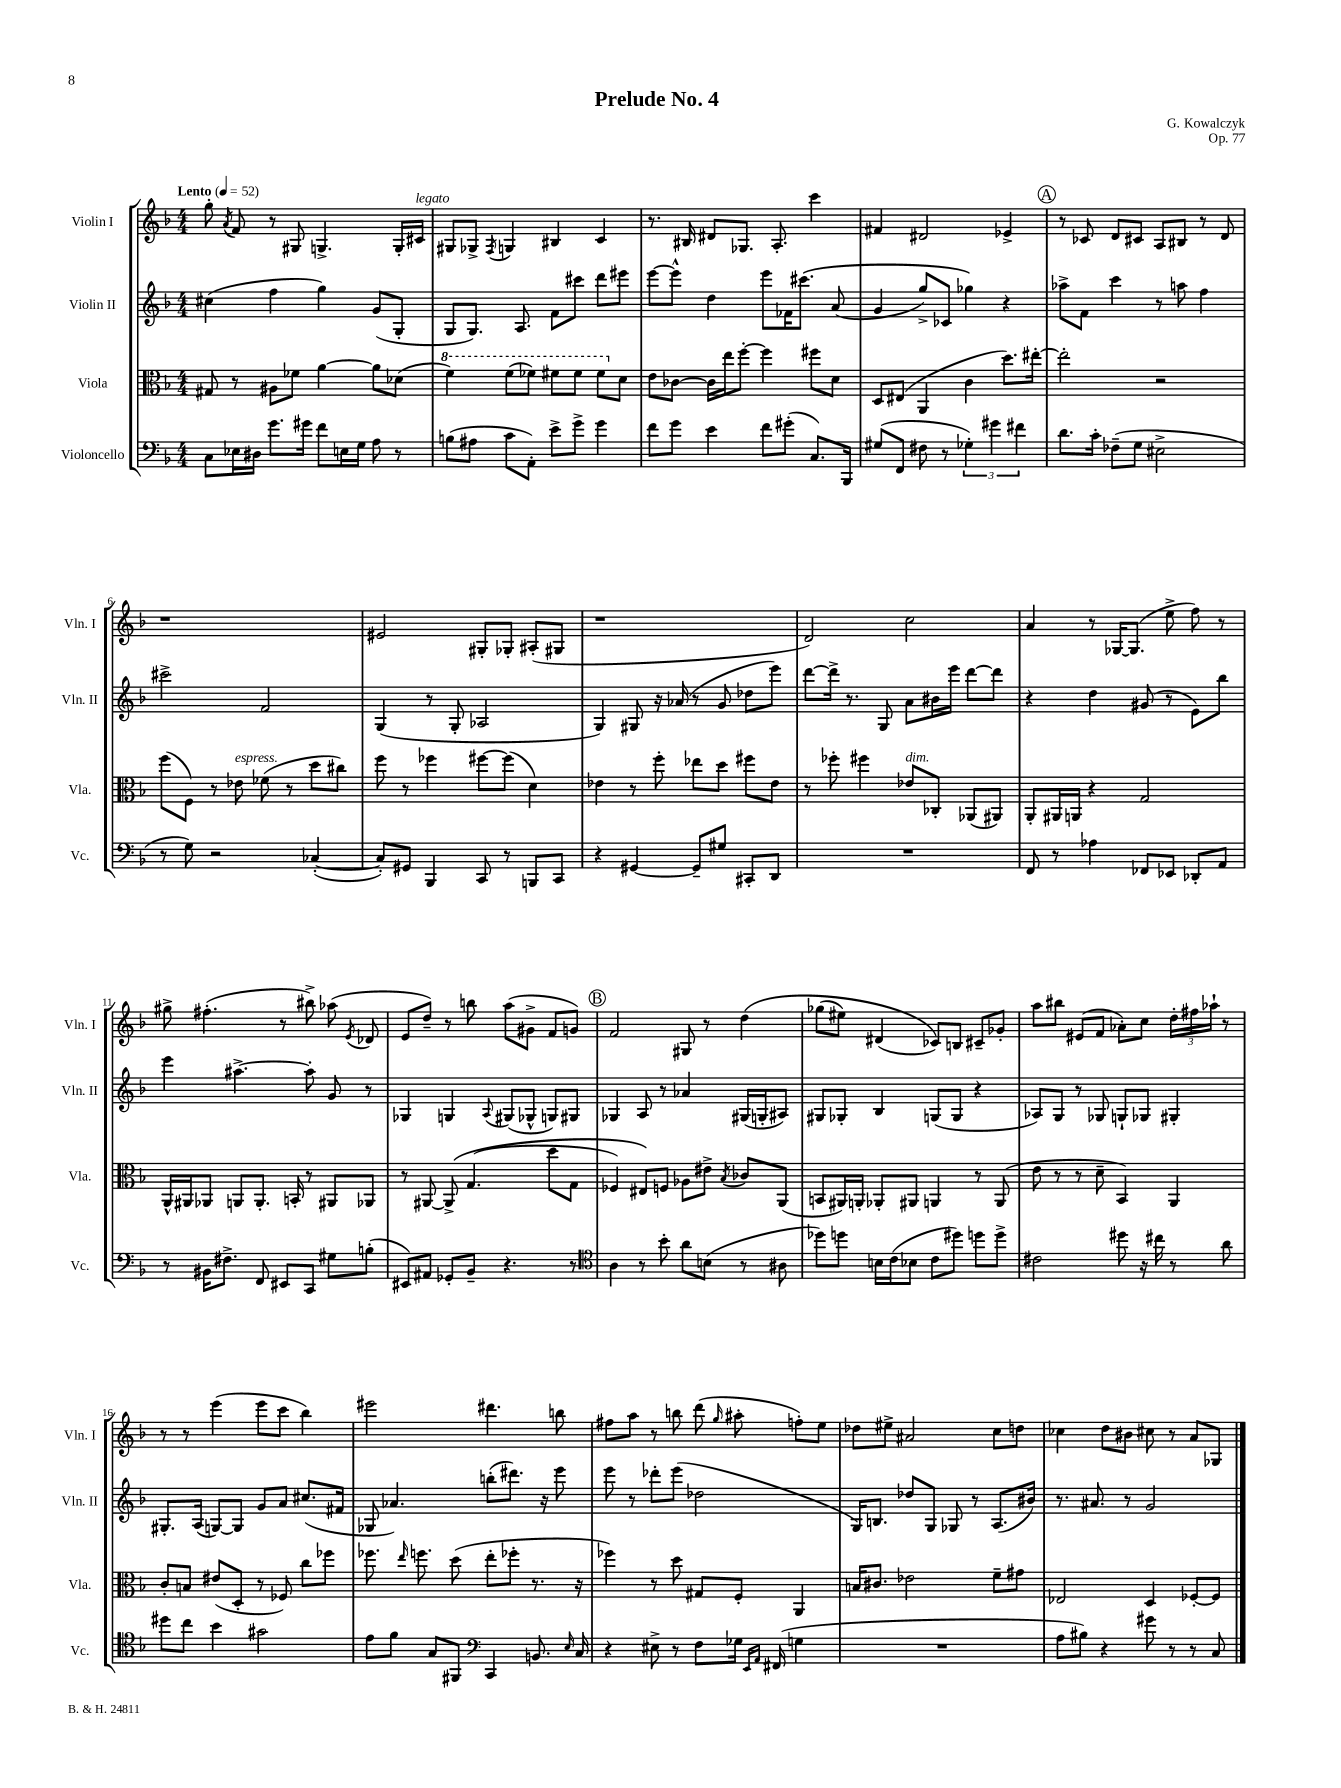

**kern	**kern	**kern	**kern
*part4	*part3	*part2	*part1
*staff4	*staff3	*staff2	*staff1
*I"Violoncello	*I"Viola	*I"Violin II	*I"Violin I
*I'Vc.	*I'Vla.	*I'Vln. II	*I'Vln. I
*clefF4	*clefC3	*clefG2	*clefG2
*k[b-]	*k[b-]	*k[b-]	*k[b-]
*M4/4	*M4/4	*M4/4	*M4/4
*MM52	*MM52	*MM52	*MM52
=1	=1	=1	=1
!	!	!	!LO:TX:a:B:t=Lento
8C\L	8G#X/	(4cc#X\	8gg'\
.	.	.	8qa/
16E-X\L	8r	.	8f/
16D#X\JJ	.	.	.
8.g\L	8A#X\L	4ff\	8r
.	8f-X\J	.	8G#X/
16g#X\Jk	.	.	.
8f\L	[4a\	4gg\)	4.Gn^/
16En\L	.	.	.
16G\JJ	.	.	.
8A\	8a\L]	(8g/L	.
8r	(8d-X\J	8G'/J	16G'/LL
!	!	!	!LO:TX:a:i:t=legato
.	.	.	16c#X/JJ
=2	=2	=2	=2
*	*8va	*	*
(8Bn\L	4ff\)	8G/L	8G#X/L
8A#X\J	.	8.G/J)	8G-X^/J
.	.	.	8qF/
8c\L	(8ff\L	.	4Gn/
.	.	8.A/	.
8AA'\J)	8ff-X\J)	.	.
8e^\L	8ff#X\L	8f\L	4B#X/
8g^\J	8ff#\J	8ccc#X\J	.
4g\	8ff#\L	8ddd\L	4c/
*	*X8va	*	*
.	8d\J	8eee#X\J	.
=3	=3	=3	=3
8f\L	8e\L	[8eee\L	8.r
8g\J	[8c-X\J	8eee^^\J]	.
.	.	.	16B#X/
4e\	16c-\LL]	4dd\	8d#X/L
.	16ee\J	.	.
.	[8ff'\J	.	8.G-X/J
8f\L	4ff\]	8eee\L	.
.	.	.	8.A'/
(8g#X'\J	.	16f-X\K	.
.	.	(8.ccc#X\J	.
8.C/L)	8ff#X\L	.	4ccc\
.	8d\J	(8a/	.
16BBB-/Jk	.	.	.
=4	=4	=4	=4
(8G#X/L	8D/L	4g/	4f#X/
8FF/J	(8E#X/J	.	.
8F#X\	4AA/	8gg^/L)	2d#X/
8r	.	8c-X/J	.
6G-X'\)	4c\	4gg-X\)	.
6g#X\	.	.	.
.	8.dd\L)	4r	4e-X^/
6f#X\	.	.	.
.	[16ee#X'\Jk	.	.
!!LO:REH:place=s1:t=A
=5	=5	=5	=5
8.d\L	2ee#'\]	8aa-X^\L	8r
.	.	8f\J	8c-X/
16c'\Jk	.	.	.
(8F-X~\L	.	4ccc\	8d/L
8G\J	.	.	8c#X/J
2E#X^\	2r	8r	8A/L
.	.	8aan\	8B#X/J
.	.	4ff\	8r
.	.	.	8d/
!!LO:LB:g=z
=6	=6	=6	=6
8r	(8ff\L	2ccc#X^\	1r
8G\)	8F\J)	.	.
2r	8r	.	.
!	!LO:TX:a:i:t=espress.	!	!
.	8e-X\	.	.
.	(8f-X\	2f/	.
.	8r	.	.
([4C-X'/	8dd\L	.	.
.	8cc#X\J)	.	.
=7	=7	=7	=7
8C-'/L])	8ff\	(4G/	2e#X/
8GG#X/J	8r	.	.
4BBB-/	4ff-X\	8r	.
.	.	8G'/	.
8CC/	[8ff#X\L	2A-X/	8G#X'/L
8r	(8ff#\J]	.	8G-X'/J
8BBBn/L	4d\)	.	(8A#X'/L
8CC/J	.	.	8G#X/J
=8	=8	=8	=8
4r	4e-X\	4G/)	1r
[4GG#X/	8r	8G#X/	.
.	8ff'\	16r	.
.	.	(16a-X/	.
8GG#~/L]	8ee-X\L	8r	.
8G#X/J	8dd\J	8g/	.
8CC#X'/L	8ff#X\L	8dd-X\L	.
8DD/J	8e-\J	8eee\J)	.
=9	=9	=9	=9
1r	8r	[8ddd\L	2d/)
.	8ff-X'\	16ddd^\Jk]	.
.	.	8.r	.
.	4ff#X\	.	.
.	.	8G/	.
!	!LO:TX:a:i:t=dim.	!	!
.	8e-X/L	8a\L	2cc\
.	8C-X'/J	16b#X\L	.
.	.	16eee\JJ	.
.	(8AA-X/L	[8ddd\L	.
.	8AA#X/J)	8ddd\J]	.
=10	=10	=10	=10
8FF/	8AA'/L	4r	4a/
8r	16AA#X/L	.	.
.	16AAn/JJ	.	.
4A-X\	4r	4dd\	8r
.	.	.	[16G-X/KL
.	.	.	(8.G-/J]
8FF-X/L	2G/	(8g#X/	.
8EE-X/J	.	8r	8ee^\
8DD-X'/L	.	8e\L)	8ff\)
8AA/J	.	8bb-\J	8r
!!LO:LB:g=z
=11	=11	=11	=11
8r	16AA^^/LL	4eee\	8gg#X^\
.	16AA#X/J	.	.
16BB#X\KL	8AA-X/J	.	(4.ff#X'\
8.F#X^\J	.	.	.
.	8AAn/L	[4.aa#X^\	.
8FF/	8.AA'/J	.	.
8EE#X/L	.	.	8r
.	16BBn'/	.	.
8CC/J	8r	8aa#'\]	8bb#X^\)
8G#X\L	8AA#X/L	8g/	(8aa-X\
.	.	.	8qe/
(8Bn'\J	8AA-X/J	8r	8d-X/
=12	=12	=12	=12
8EE#X/L)	8r	4G-X/	8e/L
8AA#X/J	[8AA#X/	.	8dd~/J)
8GG-X'/L	(8AA#^/]	4Gn/	8r
8BB-~/J	(4.G/	.	8bbn\
.	.	8qqA/	.
4.r	.	(8G#X/L	(8aa\L
.	.	8G-X^^/J	8g#X^\J
.	8dd\L	8Gn/L)	8f/L
8r	8G\J	8G#X/J	8gn/J)
!!LO:REH:place=s1:t=B
=13	=13	=13	=13
*clefC4	*	*	*
4A\	4F-X/)	4G-X/	2f/
8r	8E#X/L)	8A/	.
8b-'\	8Fn/J	8r	.
8a\L	8A-X\L	4a-X/	8G#X/
(8Bn\J	8e#X^\J	.	8r
.	8qB-/	.	.
8r	8c-X/L	(16G#X/LL	(4dd\
.	.	16Gn'/J	.
8A#X\	(8AA/J	8A#X/J)	.
=14	=14	=14	=14
8dd-X\L)	8BBn/L	8G#X/L	(8gg-X\L
8ddn\J	16AA#X/L)	8G-X'/J	8ee#X\J)
.	16AAn'/JJ	.	.
16Bn\LL	8AA-X'/L	4B-/	(4d#X/
(16c\J	.	.	.
8B-X\J	8AA#X/J	.	.
8c\L	4AAn/	(8Gn/L	8c-X/L))
8dd#X\J)	.	8G/J	8Bn/J
8ddn\L	8r	4r	8c#X~/L
8dd^\J	(8AA/	.	8g-X'/J
=15	=15	=15	=15
2c#X\	8e\	8A-X/L)	8aa\L
.	8r	8G/J	8bb#X\J
.	8r	8r	(8e#X/L
.	8d~\	8G-X/	8f/J
8dd#X\	4BB-/)	8Gn`/L	8a-X'\L)
16r	.	8G-X/J	8cc\J
16cc#X\	.	.	.
8r	4AA/	4G#X'/	24dd'\LL
.	.	.	24ff#X\
.	.	.	24aa-X`\JJ
8a\	.	.	8r
!!LO:LB:g=z
=16	=16	=16	=16
8dd#X\L	8c'/L	8.G#X'/L	8r
8cc\J	8Bn/J	.	8r
.	.	(16A/Jk	.
4b-\	(8e#X/L	[8Gn/L)	(4eee\
.	8D'/J	8G/J]	.
2g#X\	8r	8g/L	8eee\L
.	8F-X/)	8a/J	8ccc\J
.	8cc\L	(8.cc#X/L	4bb-\)
.	8ff-X\J	.	.
.	.	16f#X/Jk	.
=17	=17	=17	=17
8e\L	8.ff-X\	8G-X/	2eee#X\
8f\J	.	4.a-X/)	.
.	16qqee/	.	.
.	8.ffn\	.	.
8G/L	.	.	.
8FF#X/J	(8dd\	.	.
*clefF4	*	*	*
4CC/	8ee'\L	(8bbn'\L	4.ddd#X\
.	8ff-X'\J	8.ddd#X\J)	.
8.BBn/	8.r	.	.
.	.	16r	.
.	.	8eee\	8bbn\
16qqE/	.	.	.
16C/	16r	.	.
=18	=18	=18	=18
4r	4ff-X\)	8eee\	8ff#X\L
.	.	8r	8aa\J
8E#X^\	8r	8ddd-X'\L	8r
8r	8dd\	(8eee\J	8bbn\
8F\L	8G#X/L	2dd-X\	(8ddd\
.	.	.	16qqgg/
16G-X\Jk	8F'/J	.	8aa#X'\
16qqEE/LL	.	.	.
16qqAA/JJ	.	.	.
(16FF#X/	.	.	.
4Gn\	4AA/	.	8ffn'\L)
.	.	.	8ee\J
=19	=19	=19	=19
1r	16Bn/KL	16G/KL)	8dd-X\L
.	8.c#X/J	8.Bn/J	.
.	.	.	8ee#X^\J
.	2e-X\	8dd-X/L	2a#X/
.	.	8G/J	.
.	.	8G-X/	.
.	.	8r	.
.	8f~\L	(8.A/L	8cc\L
.	8g#X\J	.	8ddn\J
.	.	16b#X/Jk)	.
=20	=20	=20	=20
8A\L	2E-X/	8.r	4cc-X\
8B#X\J)	.	.	.
.	.	8.a#X/	.
4r	.	.	8dd\L
.	.	8r	8b#X\J
8g#X\	4D/	2g/	8cc#X\
8r	.	.	8r
8r	[8F-X'/L	.	8a/L
8C/	8F-/J]	.	8G-X/J
==	==	==	==
*-	*-	*-	*-
